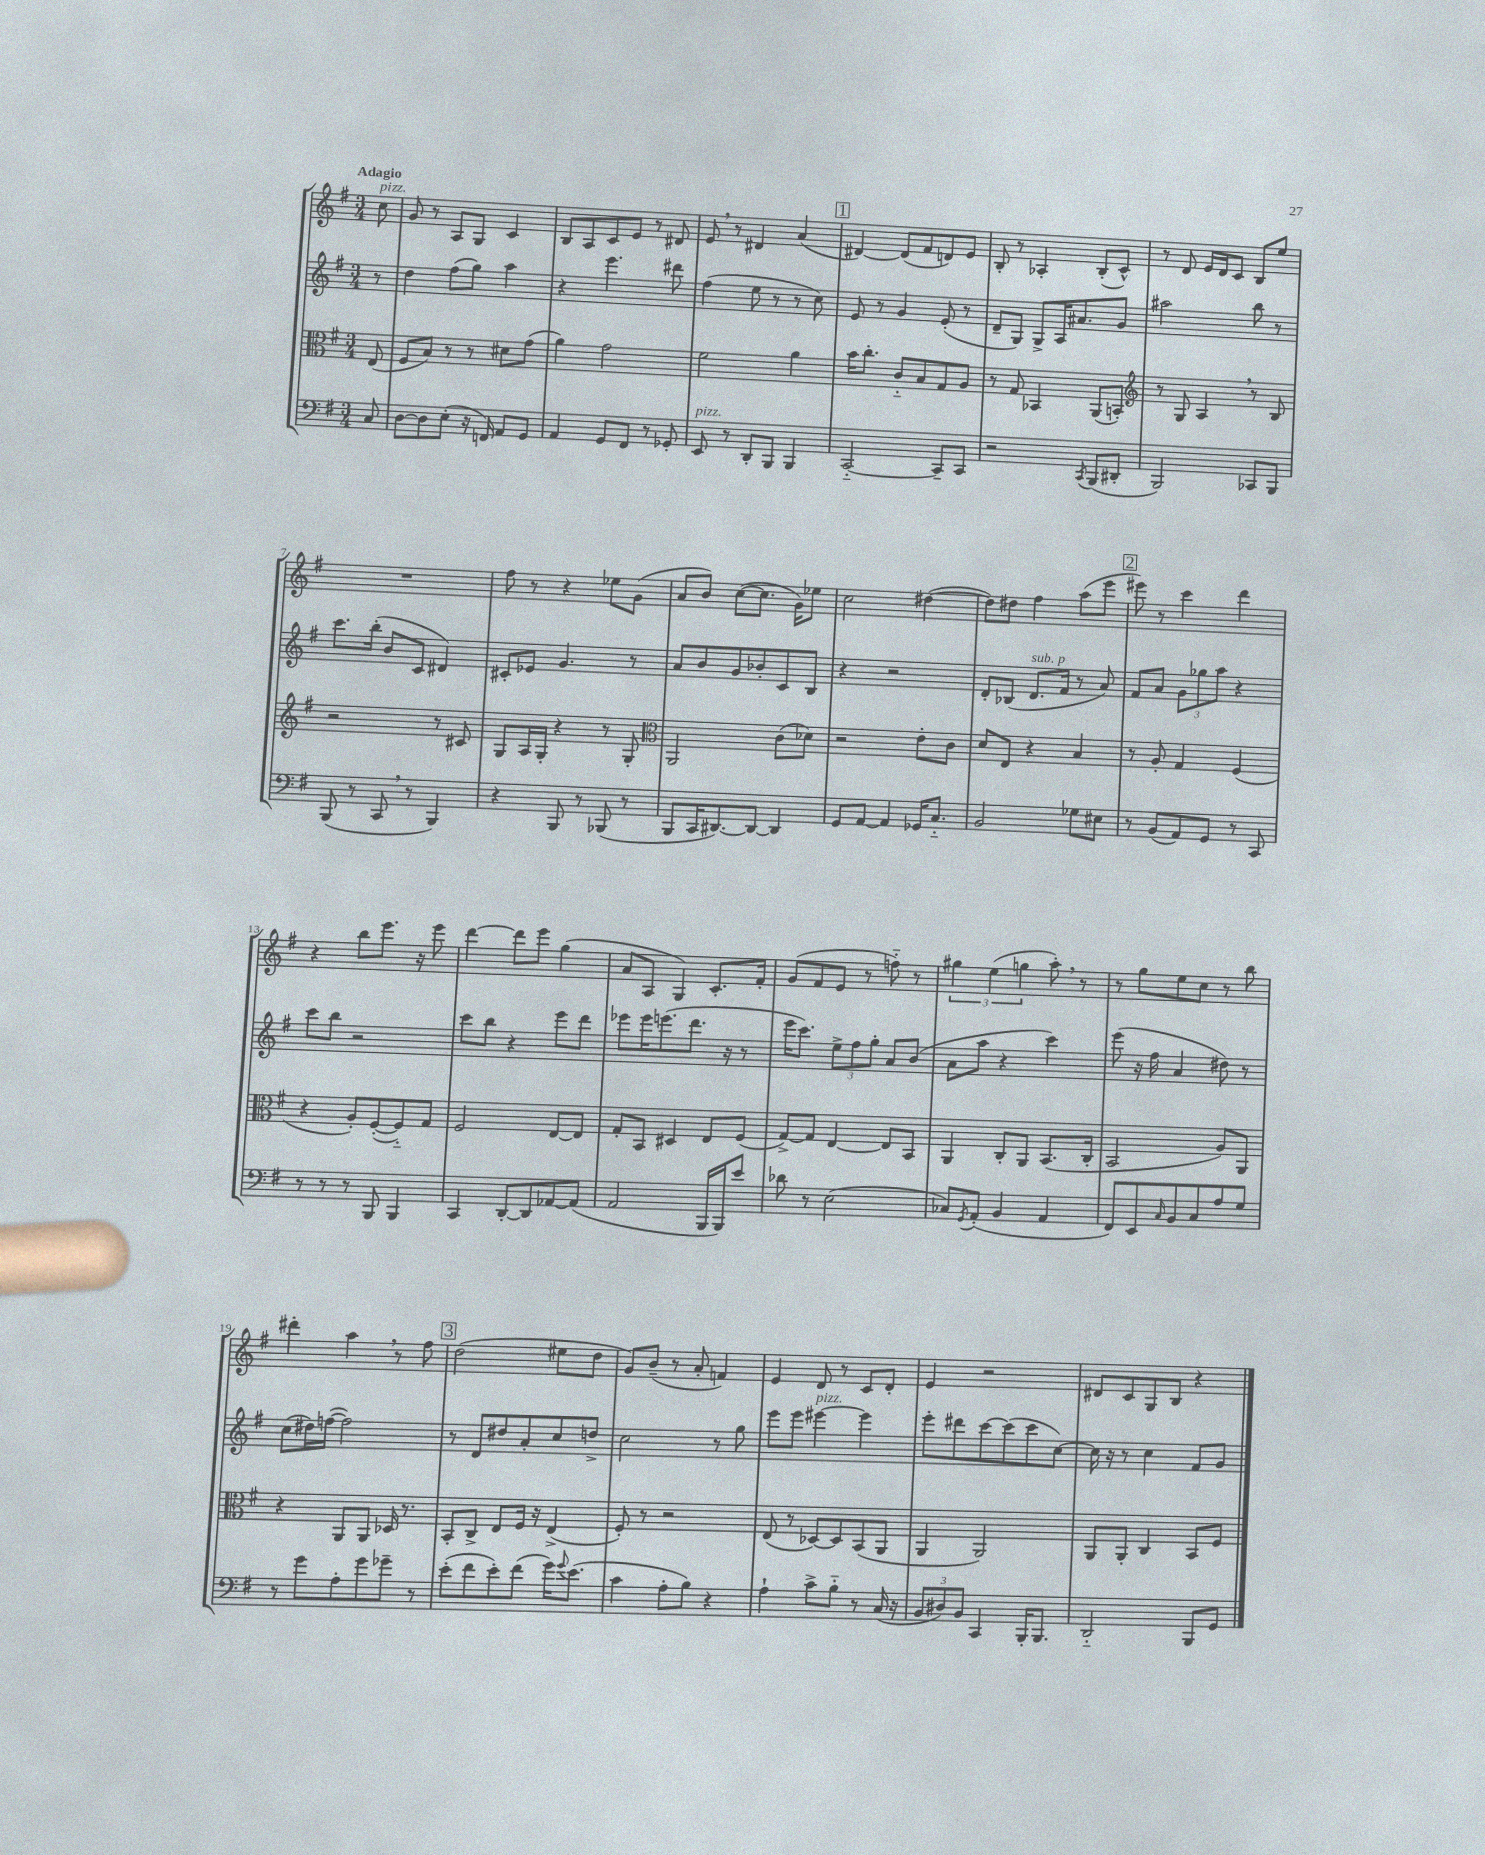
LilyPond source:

<<
\new StaffGroup <<
\new Staff = "s0" {
    \clef treble \key g \major \numericTimeSignature \time 3/4 \partial 8 \tempo "Adagio"
    c''8^\markup { \italic "pizz." } |
    g'8 r8 a8 g8 c'4 |
    b8 a8 c'8 e'8 r8 dis'8 |
    e'8 \breathe r8 dis'4 a'4( |
    \mark \markup { \box "1" } dis'4~) dis'8( fis'8 d'8) e'8 |
    b8-. r8 aes4-. b8-.( c'8-^) |
    r8 d'8 e'16 d'16 c'8 b8 e''8 |
    R2. |
    fis''8 r8 r4 ees''8 g'8( |
    a'8 b'8) c''8~( c''8. g'16) ees''8 |
    c''2 dis''4~( |
    dis''8) dis''8 fis''4 a''8( e'''8 |
    \mark \markup { \box "2" } eis'''8) r8 c'''4 d'''4 |
    r4 b''8 e'''8. r16 e'''8 |
    d'''4~ d'''8 e'''8 g''4( |
    a'8 a8 g4) c'8.-. fis'16-. |
    g'8( fis'8 e'8 r8 f''8-_) r8 |
    \tuplet 3/2 { gis''4 e''4( g''4 } a''8-.) \breathe r8 |
    r8 g''8 e''8 c''8 r8 b''8 |
    dis'''4-. a''4 \breathe r8 fis''8 |
    \mark \markup { \box "3" } d''2( eis''8 d''8 |
    g'8) b'8--( r8 a'8-. f'4) |
    e'4 d'8 r8 c'8 d'8-. |
    e'4 r2 |
    dis'8 c'8 g8 b8 r4 \bar "|." |
}
\new Staff = "s1" {
    \clef treble \key g \major \numericTimeSignature \time 3/4 \partial 8
    r8 |
    d''4 fis''8( g''8) a''4 |
    r4 e'''4. dis'''8 |
    fis''4( e''8 r8 r8 c''8) |
    \mark \markup { \box "1" } e'8 r8 g'4 e'8-.( r8 |
    d'8-- g8) g8-> a16 ais'8. g'8 |
    ais''2 b''8 r8 |
    c'''8. b''16-.( b'8 c'8 dis'4) |
    cis'8-. ees'8 g'4. r8 |
    a'8 b'8 g'8 bes'8-. c'8 b8 |
    r4 r2 |
    d'8-. bes8( d'8.^\markup { \italic "sub. p" } fis'16 r8 a'8) |
    \mark \markup { \box "2" } fis'8 a'8 \tuplet 3/2 { g'8 ges''8 a''8 } r4 |
    c'''8 b''8 r2 |
    c'''8 b''8 r4 e'''8 d'''8 |
    ees'''8 ees'''16 e'''8.( d'''8. r16 r8 |
    e'''16 c'''8.) \tuplet 3/2 { e''8-> fis''8 g''8-. } a'8 b'8( |
    a'8 a''8 r4 c'''4) |
    e'''8( r16 fis''16 a'4 dis''8) r8 |
    c''8( dis''16) f''16~( f''2) |
    \mark \markup { \box "3" } r8 d'8 dis''8 a'8-. c''8 d''8-> |
    c''2 r8 g''8 |
    e'''8 e'''8 eis'''4~^\markup { \italic "pizz." } eis'''4 |
    e'''8-. dis'''8 c'''8~ c'''8( c'''8 c''8~) |
    c''16 r16 r8 c''4 fis'8 g'8 \bar "|." |
}
\new Staff = "s2" {
    \clef alto \key g \major \numericTimeSignature \time 3/4 \partial 8
    e8( |
    fis8 b8) r8 r8 dis'8 g'8( |
    a'4) g'2 |
    fis'2 a'4 |
    \mark \markup { \box "1" } b'16 c''8.-. c'8-_ b8 g8 a8 |
    r8 g8 bes,4 a,8( b,8-.) |
    \clef treble r8 g8 a4 \breathe r8 b8 |
    r2 r8 cis'8 |
    g8 a16 g16-. r4 r8 g8-. |
    \clef alto a,2 c'8( des'8) |
    r2 e'8-. c'8 |
    d'8 e8 r4 b4 |
    \mark \markup { \box "2" } r8 a8-. g4 fis4( |
    r4 a8-.) fis8~-.( fis8-_) g8 |
    fis2 e8~ e8 |
    g8-. b,8 dis4 e8 fis8( |
    g8~->) g8 e4~ e8 b,8 |
    a,4 c8-. a,8 b,8.( c16-. |
    b,2 a8) a,8 |
    r4 a,8 a,8 des16 r8. |
    \mark \markup { \box "3" } b,8-. c8-> e8 fis16 r16 e4->( |
    fis8-.) r8 r2 |
    e8( r8 des8~) des8 b,8( a,8 |
    a,4 a,2) |
    a,8 a,8-. c4 b,8 fis8 \bar "|." |
}
\new Staff = "s3" {
    \clef bass \key g \major \numericTimeSignature \time 3/4 \partial 8
    c8 |
    d8~ d8 e8-.( r16 f,16) a,8 g,8 |
    a,4 g,8 fis,8 r8 ges,8-. |
    e,8^\markup { \italic "pizz." } r8 d,8-. b,,8 b,,4 |
    \mark \markup { \box "1" } c,2~-_ c,8-- c,8 |
    r2 \acciaccatura { c,8 } b,,8( dis,8-. |
    b,,2) ces,8 b,,8 |
    b,,8( r8 c,8 \breathe r8 b,,4) |
    r4 b,,8 r8 bes,,8( r8 |
    b,,8 c,16 dis,8.~) dis,8~ dis,4 |
    g,8 a,8~ a,4 ges,16 c8.-_ |
    b,2 ges8 eis8 |
    \mark \markup { \box "2" } r8 b,8( a,8) g,8 r8 c,8 |
    r8 r8 r8 b,,8 b,,4 |
    c,4 d,8~-. d,8 aes,8~ aes,8( |
    a,2 b,,16 b,,16) e'8 |
    des'8 r8 e2( |
    ces8) \acciaccatura { g,8 } a,8-.( b,4 a,4 |
    fis,8) e,8 \grace { c16 } b,8 c8 a8 g8 |
    r8 g'8 a8-. g'8 ges'8-- r8 |
    \mark \markup { \box "3" } e'8-.( fis'8 e'8-.) fis'8( g'16) \appoggiatura { g'8 } e'8.( |
    c'4 a8-. b8) r4 |
    a4-! c'8-> b8-_ r8 c16( r16 |
    \tuplet 3/2 { b,8 dis8) b,8 } c,4 b,,16-. b,,8. |
    d,2-_ b,,8 g,8 \bar "|." |
}
>>
>>
